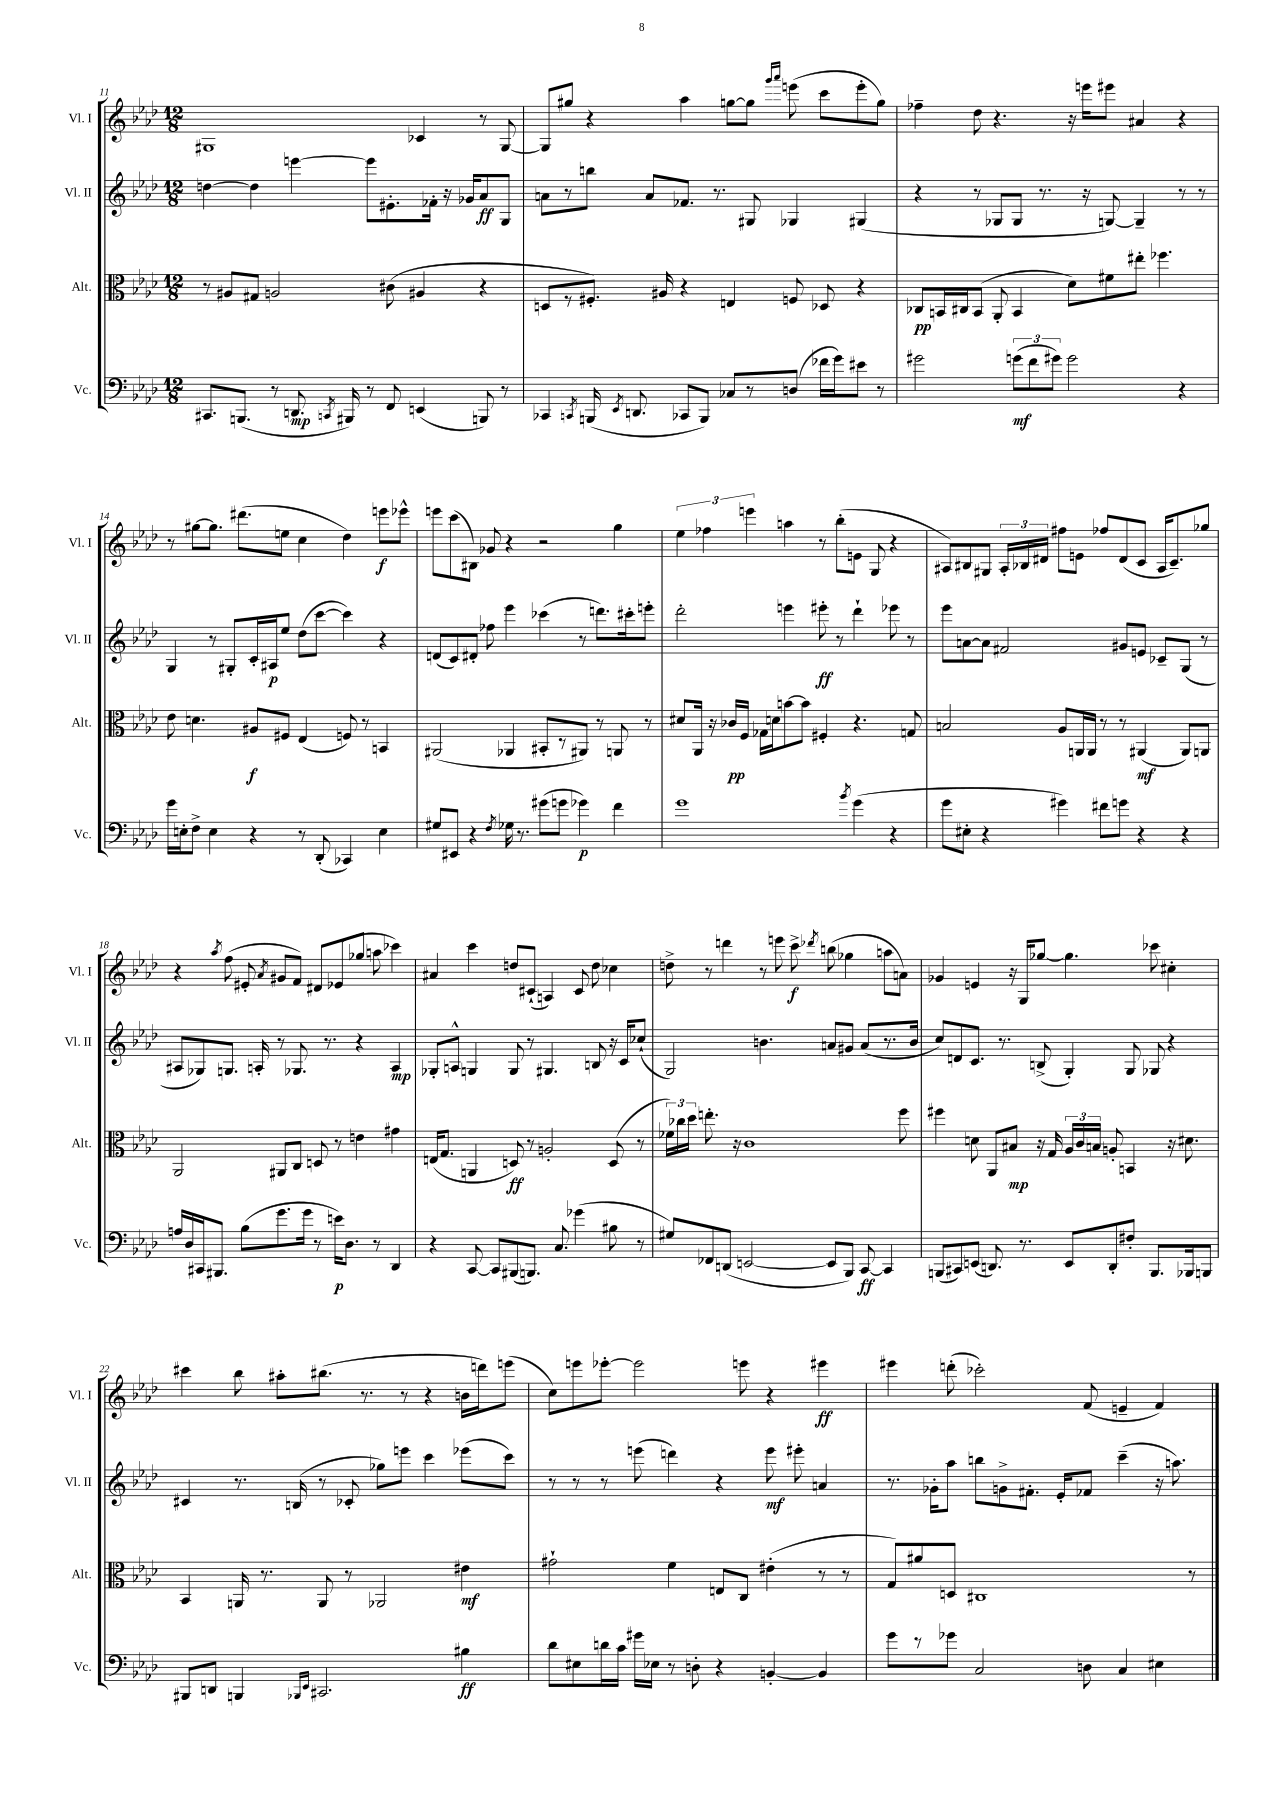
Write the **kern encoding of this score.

**kern	**dynam	**kern	**dynam	**kern	**dynam	**kern	**dynam
*part4	*part4	*part3	*part3	*part2	*part2	*part1	*part1
*staff4	*staff4	*staff3	*staff3	*staff2	*staff2	*staff1	*staff1
*I"Vc.	*	*I"Alt.	*	*I"Vl. II	*	*I"Vl. I	*
*I'Vc.	*	*I'Alt.	*	*I'Vl. II	*	*I'Vl. I	*
*clefF4	*	*clefC3	*	*clefG2	*	*clefG2	*
*k[b-e-a-d-]	*	*k[b-e-a-d-]	*	*k[b-e-a-d-]	*	*k[b-e-a-d-]	*
*M12/8	*	*M12/8	*	*M12/8	*	*M12/8	*
=11	=11	=11	=11	=11	=11	=11	=11
8.CC#X/L	.	8r	.	[4ddn\	.	1G#X	.
.	.	8A#X/L	.	.	.	.	.
(8.BBBn/J	.	.	.	.	.	.	.
.	.	8G#X/J	.	4dd\]	.	.	.
8r	.	2An/	.	.	.	.	.
8.DDn/	mp	.	.	[4eeen\	.	.	.
8qCCn/	.	.	.	.	.	.	.
16BBB#X/)	.	.	.	.	.	.	.
8r	.	.	.	8eee\L]	.	.	.
8FF/	.	(8c#X\	.	8.e#X'\	.	.	.
(4EEn/	.	4A#X/	.	.	.	4c-X/	.
.	.	.	.	16f-X'\Jk	.	.	.
.	.	.	.	16r	.	.	.
.	.	.	.	16g-X/KL	.	.	.
8BBBn/)	.	4r	.	8a-/	ff	8r	.
8r	.	.	.	8G/J	.	[8G#/	.
=12	=12	=12	=12	=12	=12	=12	=12
4CC-X/	.	8Dn/L	.	8an\L	.	8G#/L]	.
.	.	8r	.	8r	.	8gg#X/J	.
8qCCn/	.	.	.	.	.	.	.
(16BBBn/	.	8.F#X'/J)	.	8bbn\J	.	4r	.
8qEE-/	.	.	.	.	.	.	.
8.DDn/	.	.	.	.	.	.	.
.	.	.	.	8a/L	.	.	.
.	.	16A#X/	.	.	.	.	.
8CC-X/L	.	4r	.	8.f-X/J	.	4aa-\	.
8BBB/J)	.	.	.	.	.	.	.
.	.	.	.	8.r	.	.	.
8C-X/L	.	4En/	.	.	.	[8ggn\L	.
8r	.	.	.	8G#X/	.	8gg\J]	.
.	.	.	.	.	.	16qqggg/LL	.
.	.	.	.	.	.	16qqaaa-/JJ	.
(8Dn/J	.	8Fn/	.	4G-X/	.	(8eeen\	.
16f-X\LL	.	8D-X/	.	.	.	8ccc\L	.
16g\J)	.	.	.	.	.	.	.
8e#X\J	.	4r	.	(4G#X/	.	8eee'\	.
8r	.	.	.	.	.	8gg\J)	.
=13	=13	=13	=13	=13	=13	=13	=13
2g#X\	.	8C-X/L	pp	4r	.	4ff-X~\	.
.	.	16BBn/L	.	.	.	.	.
.	.	16C#X/J	.	.	.	.	.
.	.	(8BB/J	.	8r	.	8dd-\	.
.	.	8AA-'/	.	8G-X/L	.	4.r	.
(12gn\L	mf	4BB/	.	8G-/J	.	.	.
12f\	.	.	.	.	.	.	.
.	.	.	.	8.r	.	.	.
12g#X\J)	.	.	.	.	.	.	.
2g#\	.	8d-\L)	.	.	.	16r	.
.	.	.	.	16r	.	16eeen\KL	.
.	.	8f#X\	.	[8Gn/)	.	8eee#X\J	.
.	.	8ee#X'\J	.	4G~/]	.	4a#X/	.
.	.	4.ff-X\	.	.	.	.	.
4r	.	.	.	8r	.	4r	.
.	.	.	.	8r	.	.	.
!!LO:LB:g=z
=14	=14	=14	=14	=14	=14	=14	=14
16g\LL	.	8e-\	.	4G/	.	8r	.
16En'\J	.	.	.	.	.	.	.
8F^\J	.	4.dn\	.	.	.	[8gg#X\L	.
4E\	.	.	.	8r	.	8.gg#\J]	.
.	.	.	.	8G#X'/L	.	.	.
.	.	.	.	.	.	(8.ddd#X\L	.
4r	.	8A#X/L	f	16c'/L	.	.	.
.	.	.	.	16A#X/J	p	.	.
.	.	8F#X/J	.	8ee-/J	.	8een\J	.
8r	.	(4E-/	.	(8dd-\L	.	4cc\	.
(8DD-'/	.	.	.	[8ccc\J	.	.	.
4CC-X/)	.	8Fn/)	.	4ccc\])	.	4dd-\)	.
.	.	8r	.	.	.	.	.
4E\	.	4BBn/	.	4r	.	8eeen\L	f
.	.	.	.	.	.	8eee-X^^\J	.
=15	=15	=15	=15	=15	=15	=15	=15
8G#X/L	.	(2AA#X/	.	(8dn/L	.	8eeen\L	.
8EE#X/J	.	.	.	8c/)	.	(8ccc\	.
4r	.	.	.	8d#X'/J	.	8B#X\J)	.
.	.	.	.	8ff-X\	.	8g-X/	.
8qF/	.	.	.	.	.	.	.
16G-X\	.	4AA-X/	.	4eee-\	.	4r	.
8.r	.	.	.	.	.	.	.
(8g#X\L	.	8BB#X'/L	.	(4ccc-X\	.	2r	.
8gn\J	.	8r	.	.	.	.	.
4g-X\)	p	8AA#X/J)	.	8r	.	.	.
.	.	8r	.	8.dddn\L)	.	.	.
4f\	.	8AAn/	.	.	.	4gg\	.
.	.	.	.	16ccc#X'\k	.	.	.
.	.	8r	.	8eeen'\J	.	.	.
=16	=16	=16	=16	=16	=16	=16	=16
1g	.	8d#X/L	.	2ddd-'\	.	6ee-\	.
.	.	16AA-/Jk	.	.	.	.	.
.	.	.	.	.	.	6ff-X\	.
.	.	16r	.	.	.	.	.
.	.	16c-X/LL	pp	.	.	.	.
.	.	16F/JJ	.	.	.	.	.
.	.	.	.	.	.	6eeen\	.
.	.	16G-X\LL	.	.	.	.	.
.	.	16dn\J	.	.	.	.	.
.	.	[8bn\	.	4eeen\	.	4aan\	.
.	.	8b\J]	.	.	.	.	.
.	.	4F#X'/	.	8eee#X'\	ff	8r	.
.	.	.	.	8r	.	(8bb-'\L	.
8qb-/	.	.	.	.	.	.	.
(4g\	.	4.r	.	4ddd-`\	.	8en\J	.
.	.	.	.	.	.	8G/	.
4r	.	.	.	8eee-X\	.	4r	.
.	.	8Gn/	.	8r	.	.	.
=17	=17	=17	=17	=17	=17	=17	=17
8g\L	.	2Bn/	.	8eee-\L	.	8A#X/L)	.
8E#X'\J	.	.	.	[8an\	.	8B#X/	.
4r	.	.	.	8a\J]	.	8G#X/J	.
.	.	.	.	2f#X/	.	24A#'/LL	.
.	.	.	.	.	.	24B-X/	.
.	.	.	.	.	.	24d#X/JJ	.
4g#X\)	.	8A-/L	.	.	.	8ff#X\L	.
.	.	16AAn/L	.	.	.	8en\J	.
.	.	16AA/JJ	.	.	.	.	.
8f#X\L	.	8r	.	.	.	8ff-X/L	.
8gn\J	.	8r	.	8g#X/L	.	(8d#/	.
4r	.	(4AA#X/	mf	8en/J	.	8c/J	.
.	.	.	.	8c-X~/L	.	16A#/KL	.
.	.	.	.	.	.	8.c~/)	.
4r	.	8AA#/L)	.	(8G/J	.	.	.
.	.	8AAn/J	.	8r	.	8gg-X/J	.
!!LO:LB:g=z
=18	=18	=18	=18	=18	=18	=18	=18
16An/LL	.	2AA-/	.	8A#X/L	.	4r	.
16D-/	.	.	.	.	.	.	.
16CC#X/J	.	.	.	8G-X/)	.	.	.
8.BBB#X/J	.	.	.	.	.	.	.
.	.	.	.	.	.	8qaa-/	.
.	.	.	.	8.Gn/J	.	(8ff\	.
(8B-\L	.	.	.	.	.	8e#X'/	.
.	.	.	.	16An'/	.	.	.
.	.	.	.	.	.	8qa-/	.
8.g\	.	8AA#X/L	.	8r	.	8g#X/L	.
.	.	8C/J	.	8.G-X/	.	8f/J)	.
16g\Jk	.	.	.	.	.	.	.
8r	.	8Dn/	.	.	.	8d#X/L	.
.	.	.	.	8.r	.	.	.
16en\KL)	p	8r	.	.	.	(8e-X/	.
8.D-\J	.	.	.	.	.	.	.
.	.	4en\	.	4r	.	8gg-X/J	.
8r	.	.	.	.	.	8aan\	.
4DD-/	.	4g#X\	.	4A/	mp	4ccc-X\)	.
=19	=19	=19	=19	=19	=19	=19	=19
4r	.	(16En/KL	.	8G-X'/L	.	4a#X/	.
.	.	8.G/J	.	.	.	.	.
.	.	.	.	8An^^/J	.	.	.
[8CC/	.	4AAn/	.	4Gn/	.	4ccc\	.
8CC/L]	.	.	.	.	.	.	.
(8BBB#X/	.	8Dn/)	ff	8G/	.	8ddn/L	.
8.BBBn/J)	.	8r	.	8r	.	(8c#X`/J	.
.	.	2An'/	.	4.G#X/	.	4An/)	.
8.C/	.	.	.	.	.	.	.
(4g-X\	.	.	.	.	.	8c#/	.
.	.	.	.	8Bn/	.	8dd\	.
8B#X\	.	(8D/	.	16r	.	4cc-X\	.
.	.	.	.	16c/KL	.	.	.
8r	.	8r	.	(8cc-X`/J	.	.	.
=20	=20	=20	=20	=20	=20	=20	=20
8G#X/L)	.	24f-X\LL)	.	2G/)	.	8ddn^\	.
.	.	24cc-X\	.	.	.	.	.
.	.	24dd-\JJ	.	.	.	.	.
8FF-X/	.	8.een'\	.	.	.	8r	.
(8DDn/J	.	.	.	.	.	4dddn\	.
.	.	16r	.	.	.	.	.
[2EEn/	.	1c	.	.	.	.	.
.	.	.	.	4.bn\	.	8r	.
.	.	.	.	.	.	8eeen\	.
.	.	.	.	.	.	8ccc^\	f
.	.	.	.	.	.	8qddd-X/	.
8EE/L]	.	.	.	8an/L	.	(8bbn\	.
8BBB-/J)	.	.	.	8g#X/J	.	4gg-X\	.
[8CC/	ff	.	.	(8a/L	.	.	.
4CC/]	.	.	.	8.r	.	8aan\L	.
.	.	8ff\	.	.	.	8an\J)	.
.	.	.	.	16b/Jk	.	.	.
=21	=21	=21	=21	=21	=21	=21	=21
(8BBBn/L	.	4ff#X\	.	8cc/L)	.	4g-X/	.
8CC#X/)	.	.	.	8dn/	.	.	.
(8EEn/J	.	8dn\	.	8.c/J	.	4en/	.
8.DDn/)	.	8AA-/L	.	.	.	.	.
.	.	.	.	8.r	.	.	.
.	.	8B#X/J	mp	.	.	16r	.
8.r	.	.	.	.	.	16G/KL	.
.	.	16r	.	(8Bn^/	.	[8gg-X/J	.
.	.	16G/	.	.	.	.	.
8EE/L	.	24A-/LL	.	4G'/)	.	4.gg-\]	.
.	.	24c/	.	.	.	.	.
.	.	24Bn/JJ	.	.	.	.	.
8DD'/	.	8An'/	.	.	.	.	.
8F#X'/J	.	4BBn/	.	8G/	.	.	.
8.BBB/L	.	.	.	8G-X/	.	8ccc-X\	.
.	.	16r	.	4r	.	4cc#X'\	.
16BBB-X/k	.	8.d#X\	.	.	.	.	.
8BBBn/J	.	.	.	.	.	.	.
!!LO:LB:g=z
=22	=22	=22	=22	=22	=22	=22	=22
8BBB#X/L	.	4BB-/	.	4c#X/	.	4ccc#X\	.
8DDn/J	.	.	.	.	.	.	.
4BBBn/	.	16AAn/	.	8.r	.	8bb-\	.
.	.	8.r	.	.	.	.	.
.	.	.	.	.	.	8aa#X'\L	.
.	.	.	.	(16Bn/	.	.	.
16qqBBB-X/LL	.	.	.	.	.	.	.
16qqEE-/JJ	.	.	.	.	.	.	.
2.CC#X/	.	8AA/	.	8r	.	(8.bb#X\J	.
.	.	8r	.	8c-X'/	.	.	.
.	.	.	.	.	.	8.r	.
.	.	2AA-X/	.	8gg-X\L)	.	.	.
.	.	.	.	8eeen\J	.	8r	.
.	.	.	.	4ccc\	.	4r	.
4B#X\	ff	4e#X\	mf	(8eee-X\L	.	16bn\LL	.
.	.	.	.	.	.	16dddn\J)	.
.	.	.	.	8ccc\J)	.	(8eeen\J	.
=23	=23	=23	=23	=23	=23	=23	=23
8d-\L	.	2g#X`\	.	8r	.	8cc\L)	.
8E#X\	.	.	.	8r	.	8eeen\	.
16dn\L	.	.	.	8r	.	[8eee-X'\J	.
16c\JJ	.	.	.	.	.	.	.
16g#X\LL	.	.	.	(8eeen\	.	2eee-\]	.
16E-X\JJ	.	.	.	.	.	.	.
8r	.	4f\	.	4dddn\)	.	.	.
8Dn'\	.	.	.	.	.	.	.
4r	.	8En/L	.	4r	.	.	.
.	.	8C/J	.	.	.	8eeen\	.
[4BBn'/	.	(4e#X'\	.	8eee\	mf	4r	.
.	.	.	.	8eee#X'\	.	.	.
4BB/]	.	8r	.	4an/	.	4eee#X\	ff
.	.	8r	.	.	.	.	.
=24	=24	=24	=24	=24	=24	=24	=24
8g\L	.	8G/L)	.	8.r	.	4eee#X\	.
8r	.	8a#X/	.	.	.	.	.
.	.	.	.	16g-X'\KL	.	.	.
8g-X\J	.	8Dn/J	.	8aa-\J	.	(8dddn'\	.
2C/	.	1C#X	.	8bbn\L	.	2ccc-X'\)	.
.	.	.	.	8gn^\	.	.	.
.	.	.	.	8.f#X'\J	.	.	.
.	.	.	.	16e-'/KL	.	.	.
8Dn\	.	.	.	8f-X/J	.	(8f/	.
4C/	.	.	.	(4ccc~\	.	4en~/	.
4E#X\	.	.	.	16r	.	4f/)	.
.	.	.	.	8.aan\)	.	.	.
.	.	8r	.	.	.	.	.
==	==	==	==	==	==	==	==
*-	*-	*-	*-	*-	*-	*-	*-
